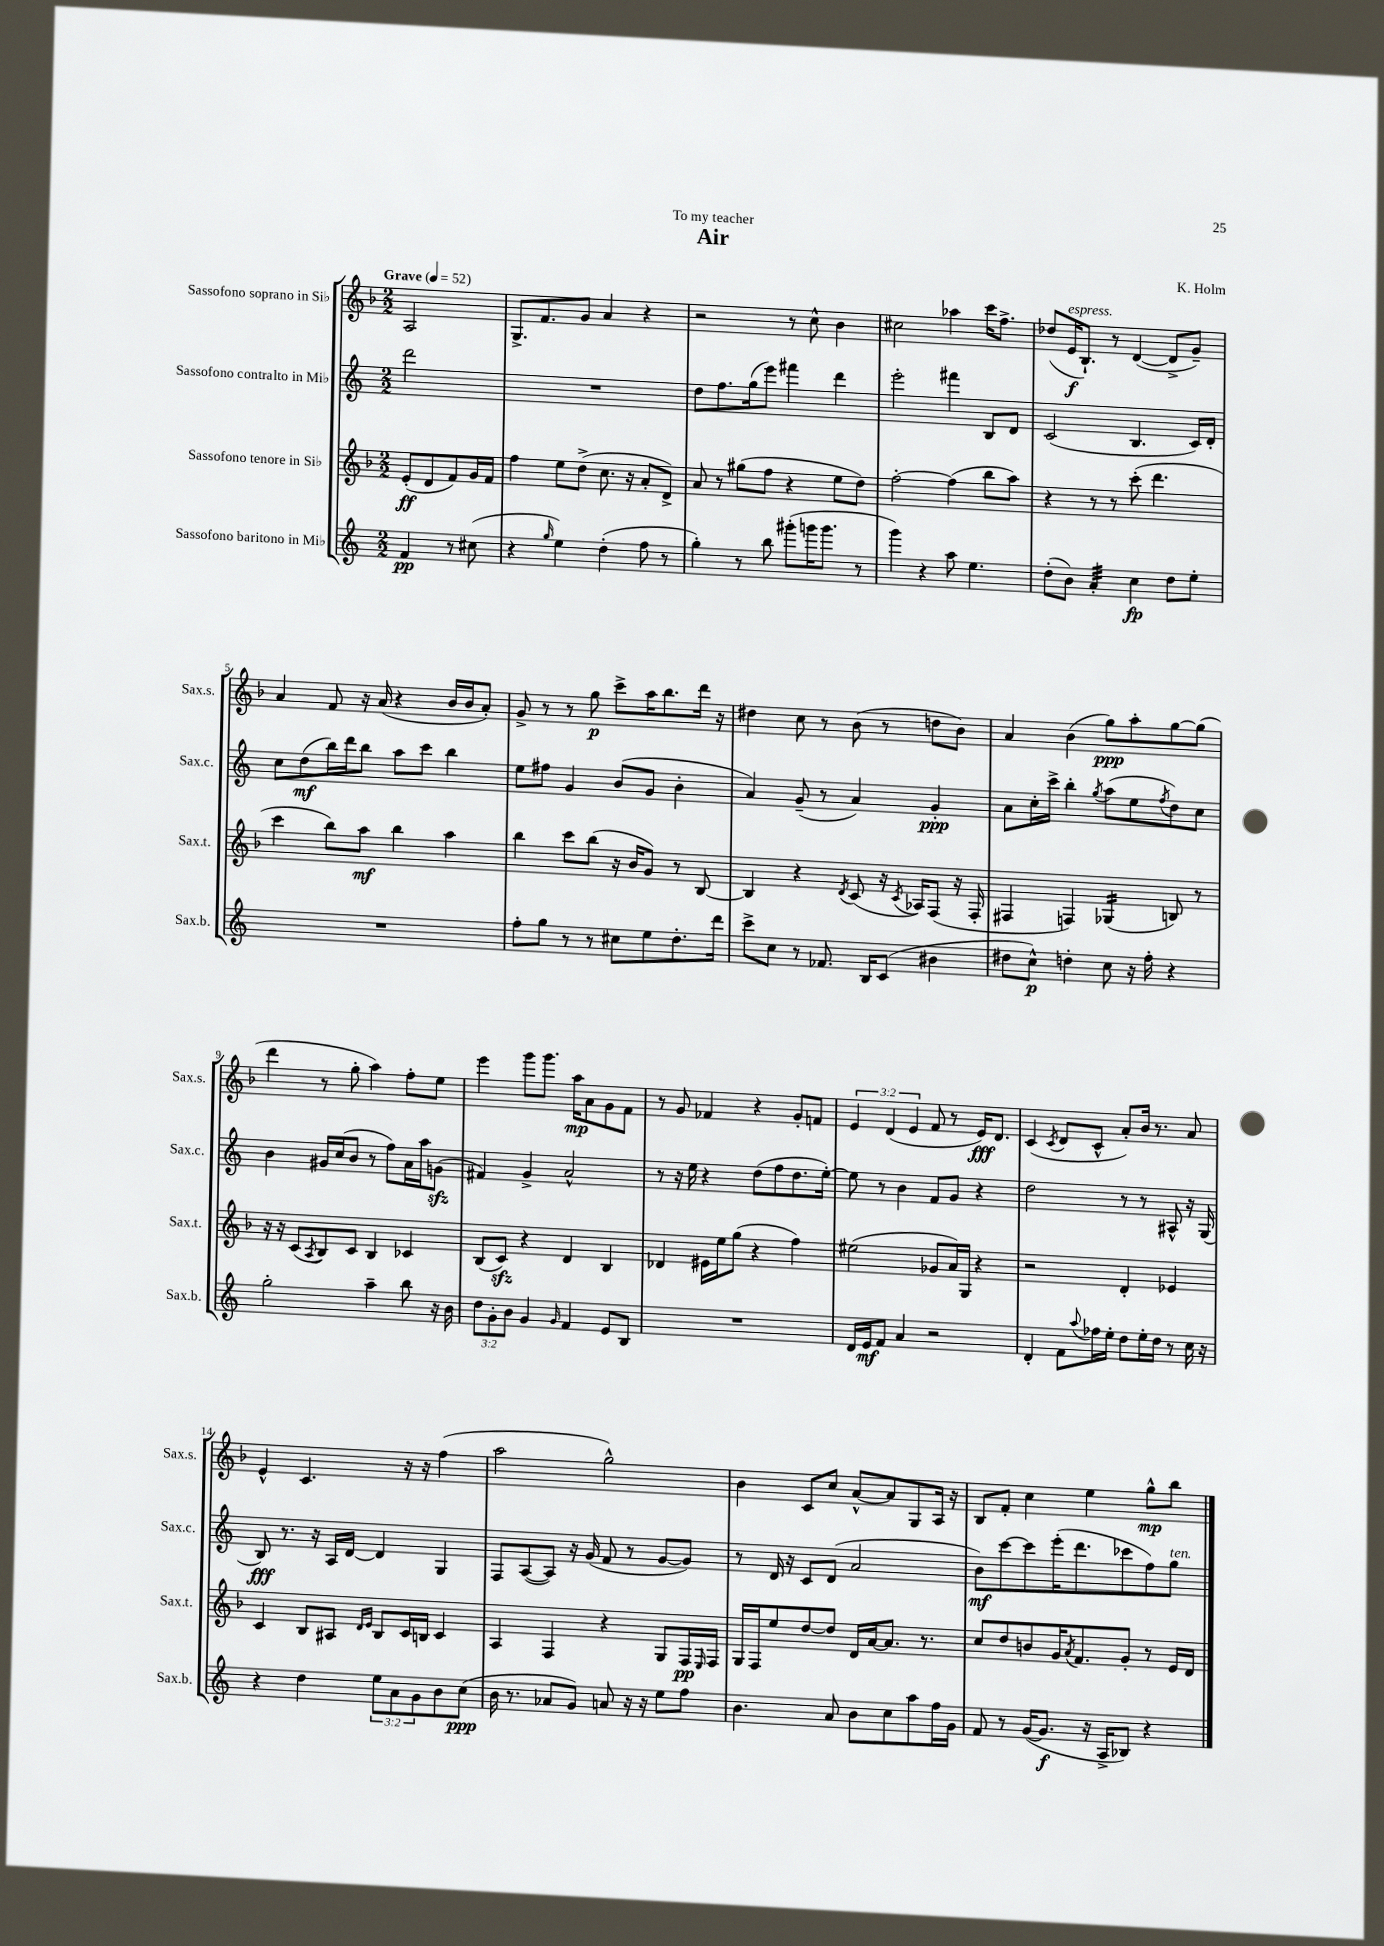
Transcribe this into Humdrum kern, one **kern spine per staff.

**kern	**kern	**kern	**kern
*staff4	*staff3	*staff2	*staff1
*clefG2	*clefG2	*clefG2	*clefG2
*k[]	*k[b-]	*k[]	*k[b-]
*M2/2	*M2/2	*M2/2	*M2/2
*MM52	*MM52	*MM52	*MM52
4f/	(8e'/L	2ddd\	2A/
.	8d/	.	.
8r	8f/)	.	.
(8cc#\	16g/L	.	.
.	16f/JJ	.	.
=	=	=	=
4r	4ff\	1r	8.G^/L
.	.	.	8.f/
16qqgg/	.	.	.
4ee\)	8ee\L	.	.
.	(8dd^\J	.	8g/J
(4dd'\	8.cc\	.	4a/
.	16r	.	.
8ff\	8a'/L	.	4r
8r	8d^/J)	.	.
=	=	=	=
4gg'\)	8a/	8dd\L	2r
.	8r	8.ff\	.
8r	(8gg#\L	.	.
.	.	(16gg\k	.
8bb\	8ff\J	8eee\J)	.
(8ggg#'\L	4r	4fff#\	8r
16ggg\K	.	.	8cc^^\
8.ggg\J	.	.	.
.	8ee\L	4ddd\	4b-\
8r	8dd\J)	.	.
=	=	=	=
4ggg\)	[2ff'\	2eee'\	2cc#\
4r	.	.	.
8aa\	(4ff\]	4fff#\	4aa-\
4.ee\	.	.	.
.	8bb-\L	8B/L	16ccc\LK
.	.	.	8.ff^\J
.	8aa\J)	8d/J	.
=	=	=	=
(8dd'\L	4r	(2c/	(8dd-/L
8b\J)	.	.	16e/K
.	.	.	8.B-`/J)
4a'/	8r	.	.
.	8r	.	8r
4cc\	(8ccc'\	4.B/	([4d/
.	4.ddd\	.	.
8dd\L	.	.	8d^/]L
8ee'\J	.	16c/LL)	8g~/J)
.	.	16d'/JJ	.
=	=	=	=
1r	4ccc\	8cc\L	4a/
.	.	(8dd\	.
.	8bb-\L)	16bb\L)	8f/
.	.	16ddd\J	.
.	8aa\J	8bb\J	16r
.	.	.	(16a/
.	4bb-\	8aa\L	4r
.	.	8ccc\J	.
.	4aa\	4bb\	16b-/LL
.	.	.	16b-/J
.	.	.	8a'/J)
=	=	=	=
8ff'\L	4bb-\	8ee\L	8g^/
8gg\J	.	8ff#\J	8r
8r	8ccc\L	4g/	8r
8r	(8bb-\J	.	8gg\
8cc#\L	16r	(8b/L	8ccc^\L
.	16b-/LK	.	.
8ee\	8g/J)	8g/J	16aa\K
.	.	.	8.bb-\
8.dd'\	8r	4b'\	.
.	[8B-/	.	16ddd\Jk
16ddd\Jk	.	.	16r
=	=	=	=
8ccc^\L	4B-/]	4a/)	4dd#\
8cc\J	.	.	.
8r	4r	(8g~/	8cc\
8.f-/	.	8r	8r
.	8qd/	.	.
.	(8c/	4a/)	(8b-\
16B/LK	.	.	.
(8c/J	16r	.	8r
.	8qc/	.	.
.	16A-/LK)	.	.
4b#\	(8F/J	4g'/	8dd\L
.	16r	.	8b-\J)
.	16F'/	.	.
=	=	=	=
8dd#\L	4F#/	8a\L	4a/
8cc^^\J)	.	16cc'\L	.
.	.	16ccc^\JJ	.
4dd'\	4F/)	4bb'\	(4b-\
.	.	8qgg/	.
8cc\	(4G-/	(8aa\L	8gg\L)
16r	.	8ee\	8aa'\
16ff'\	.	.	.
.	.	8qff/	.
4r	8B/)	8dd\)	[8gg\
.	8r	8cc\J	(8gg\]J
=	=	=	=
2gg'\	16r	4b\	4ddd\
.	16r	.	.
.	(8c/L	.	.
.	8qA/	.	.
.	8B-/)	16g#/LL	8r
.	.	(16cc/J	.
.	8c/J	8b/J	8gg'\
4aa~\	4B-/	8r	4aa\)
.	.	8ff\L)	.
8bb\	4c-/	16a\L	8ff'\L
.	.	16aa\J	.
16r	.	(8g\J	8ee\J
16b\	.	.	.
=	=	=	=
12dd\L	(8B-/L	4f#/)	4eee\
12g'\	.	.	.
.	8c/J)	.	.
12b\J	.	.	.
4g/	4r	4g^/	8ggg\L
.	.	.	8.ggg\J
16qqg/	.	.	.
4f/	4d/	2a^^/	.
.	.	.	16aa\LK
.	.	.	8a\
8e/L	4B-/	.	8g\
8B/J	.	.	8f\J
=	=	=	=
1r	4d-/	8r	8r
.	.	16r	8g/
.	.	16ee\	.
.	16e#\LL	4r	4f-/
.	16ee\J	.	.
.	(8gg\J	.	.
.	4r	(8dd\L	4r
.	.	8ff\	.
.	4ff\)	8.dd\	8g'/L
.	.	.	8f/J
.	.	[16ee'\Jk)	.
=	=	=	=
16d/LL	(2ee#\	8ee\]	6e/
16e/J	.	.	.
8f/J	.	8r	.
.	.	.	(6d/
4a/	.	4b\	.
.	.	.	6e/
2r	8g-/L	8f/L	8f/
.	16a/L)	8g/J	8r
.	16G/JJ	.	.
.	4r	4r	16e/LK)
.	.	.	8.d/J
=	=	=	=
4d'/	2r	2dd\	(4c/
.	.	.	8qc/
8f\L	.	.	8d/L
8qqaa/	.	.	.
16ff-\L	.	.	8c^^/J
16ee'\JJ	.	.	.
8dd\L	4d'/	8r	8a'/L)
16ee'\L	.	8r	16b-/Jk
16dd\JJ	.	.	8.r
8r	4e-/	8A#^^/	.
16cc\	.	16r	8a/
16r	.	(16G/	.
=	=	=	=
4r	4c/	8B/)	4e^^/
.	.	8.r	.
4dd\	8B-/L	.	4.c/
.	.	16r	.
.	8A#/J	16A/LL	.
.	.	[16d/JJ	.
.	16qqd/LL	.	.
.	16qqe/JJ	.	.
12ee\L	8B-/L	4d/]	.
12a\	.	.	.
.	16c/L	.	16r
12g\	.	.	.
.	16B/JJ	.	16r
8b\	4c/	4G/	(4ff\
(8cc\J	.	.	.
=	=	=	=
16b\	4A/	8F/L	2aa\
8.r	.	.	.
.	.	([8A/	.
8a-/L	4F/	8A/]J)	.
8g/J)	.	16r	.
.	.	(16g/	.
8a/	4r	8f/	2gg^^\)
16r	.	8r	.
16r	.	.	.
8ee\L	8G/L	[8g/L	.
8ff\J	16F/L	8g/]J)	.
.	16qqE/	.	.
.	16F/JJ	.	.
=	=	=	=
4.b\	16G/LL	8r	4b-\
.	16F/J	.	.
.	8ee/	16d/	.
.	.	16r	.
.	[8dd/	8c/L	8c/L
8a/	8dd/]J	(8d/J	8cc/J
8b\L	16d/LL	2a/	[8a^^/L
.	[16a/J	.	.
8cc\	8.a/]J	.	8a/]
8aa\	.	.	8G/
.	8.r	.	.
16ff\L	.	.	16A/Jk
16g\JJ	.	.	16r
=	=	=	=
8f/	8cc/L	8b\L)	8B-/L
8r	8dd/	[8ccc\	8f'/J
([16g/LK	8b/	8ccc\]	4cc\
8.g/]J	.	.	.
.	16g/K	(16eee'\K	.
.	8qa/	.	.
.	8.f/	8.ddd\	.
16r	.	.	4ee\
16A^/LK	.	.	.
8B-/J)	8g'/J	8ccc-\	.
4r	8r	8ff\)	8gg^^\L
.	16e/LL	8gg\J	8bb-\J
.	16d/JJ	.	.
==	==	==	==
*-	*-	*-	*-
